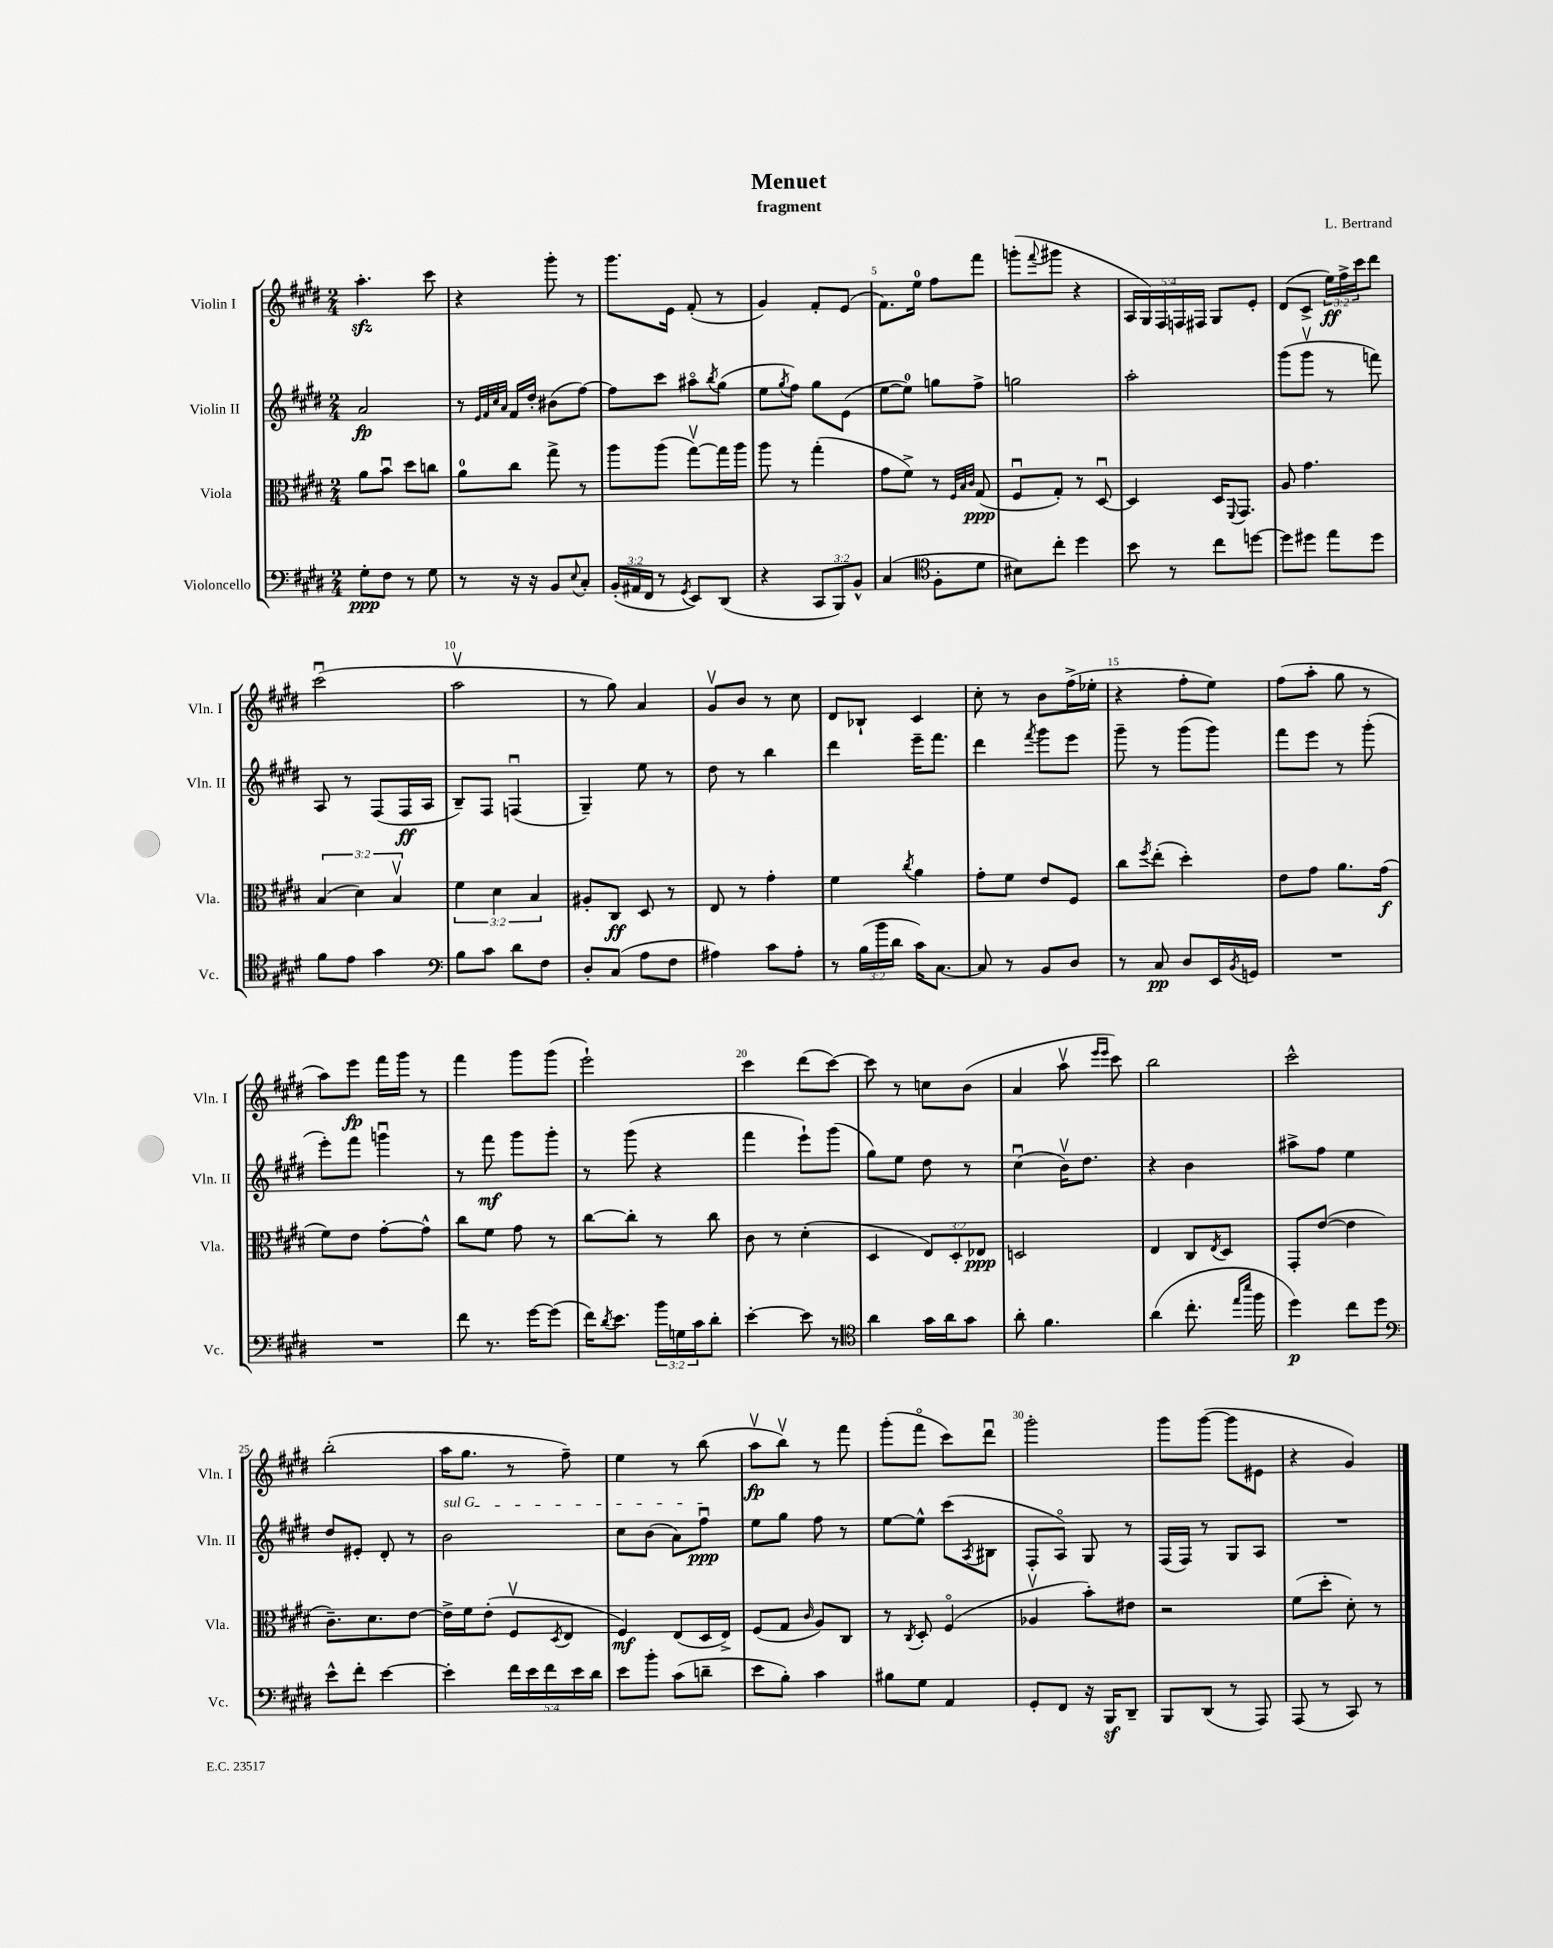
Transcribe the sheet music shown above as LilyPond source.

\header { title = "Menuet" composer = "L. Bertrand" subtitle = "fragment" }
<<
\new StaffGroup <<
\new Staff = "s0" \with { instrumentName = "Violin I" shortInstrumentName = "Vln. I" } {
    \clef treble \key e \major \numericTimeSignature \time 2/4 \override Staff.TupletNumber.text = #tuplet-number::calc-fraction-text
    a''4.-.\sfz cis'''8 |
    r4 gis'''8-. r8 |
    gis'''8. e'16 fis'8-.( r8 |
    gis'4) fis'8-. e'8( |
    fis'8.) e''16-0 fis''8 fis'''8 |
    g'''8-.( \appoggiatura { fis'''8 } gis'''8 r4 |
    \tuplet 5/4 { a16 gis16) fis16 f16 fis16 } gis8 e'8-. |
    dis'8( cis'8-> \tuplet 3/2 { e''16\ff) fis''16-> cis'''16 } dis'''8 |
    cis'''2\downbow( |
    a''2\upbow |
    r8 gis''8) a'4 |
    gis'8\upbow b'8 r8 cis''8 |
    dis'8 bes8-! cis'4 |
    cis''8-. r8 b'8 fis''16->( ees''16-. |
    r4 fis''8-. e''8) |
    fis''8( a''8-. gis''8 r8 |
    a''8) e'''8\fp fis'''16 gis'''16 r8 |
    fis'''4 gis'''8 gis'''8( |
    e'''2-!) |
    cis'''4 dis'''8( cis'''8~) |
    cis'''8 r8 c''8 b'8( |
    a'4 a''8\upbow \grace { e'''16 e'''16 } cis'''8) |
    b''2 |
    cis'''2-^ |
    b''2-.( |
    a''16 gis''8. r8 fis''8--) |
    e''4 r8 b''8( |
    a''8\upbow\fp b''8\upbow) r8 fis'''8 |
    gis'''8-.( fis'''8\flageolet cis'''8) dis'''8\downbow |
    gis'''2-. |
    gis'''8 gis'''8~( gis'''8 eis'8 |
    r4 gis'4) \bar "|." |
}
\new Staff = "s1" \with { instrumentName = "Violin II" shortInstrumentName = "Vln. II" } {
    \clef treble \key e \major \numericTimeSignature \time 2/4
    a'2\fp |
    r8 \grace { e'32 fis'32 cis''32 a'32 } fis'16 dis''16-. bis'8( fis''8~) |
    fis''8 cis'''8 ais''8\flageolet \acciaccatura { b''8 } gis''8( |
    e''8 \acciaccatura { gis''8 } fis''8) gis''8 e'8( |
    e''8~ e''8-0) g''8 fis''8-> |
    g''2 |
    a''2-. |
    gis'''8( gis'''8\upbow r8 f'''8) |
    a8 r8 fis8( fis16\ff a16 |
    b8--) fis8 f4\downbow( |
    gis4--) e''8 r8 |
    dis''8 r8 b''4 |
    dis'''4 e'''16-- fis'''8. |
    dis'''4 \acciaccatura { fis'''8 } gis'''8 e'''8 |
    gis'''8-- r8 gis'''8( gis'''8) |
    fis'''8 e'''8 r8 gis'''8-.( |
    e'''8-.) fis'''8 g'''4\downbow |
    r8 fis'''8\mf gis'''8 gis'''8-. |
    r8 gis'''8( r4 |
    fis'''4 e'''8-!) gis'''8( |
    gis''8) e''8 dis''8 r8 |
    cis''4\downbow( b'16\upbow) dis''8. |
    r4 b'4 |
    ais''8-> fis''8 e''4 |
    dis''8 eis'8-. dis'8-. r8 |
    \once \override TextSpanner.bound-details.left.text = \markup { \italic "sul G" } b'2\startTextSpan |
    cis''8 b'8( a'8) fis''8\downbow\ppp\stopTextSpan |
    e''8 gis''8 fis''8 r8 |
    e''8~ e''8-^ cis'''8( \acciaccatura { a8 } bis8 |
    fis8-. a8\flageolet) gis8 r8 |
    fis16( fis16) r8 gis8 a8 |
    R2 \bar "|." |
}
\new Staff = "s2" \with { instrumentName = "Viola" shortInstrumentName = "Vla." } {
    \clef alto \key e \major \numericTimeSignature \time 2/4 \override Staff.TupletNumber.text = #tuplet-number::calc-fraction-text
    a'8 b'8\downbow dis''8 c''8 |
    a'8-0 cis''8 gis''8-> r8 |
    a''8 a''8( gis''8~\upbow) gis''16 a''16 |
    a''8 r8 gis''4-.( |
    gis'8 fis'8->) r8 \grace { fis32 b32 cis'32 } gis8\ppp( |
    fis8\downbow gis8-.) r8 dis8~\downbow |
    dis4 dis16 \appoggiatura { fis,8 } gis,8. |
    a8 gis'4. |
    \tuplet 3/2 { b4( dis'4) b4\upbow } |
    \tuplet 3/2 { fis'4 dis'4 b4 } |
    ais8-. cis8\ff dis8 r8 |
    e8 r8 gis'4-. |
    fis'4 \acciaccatura { cis''8 } a'4 |
    gis'8-. fis'8 e'8 fis8 |
    cis''8 \acciaccatura { fis''8 } e''8-.( dis''4-.) |
    e'8 gis'8 a'8. gis'16\f( |
    fis'8) e'8 gis'8~-. gis'8-^ |
    cis''8 fis'8 gis'8 r8 |
    cis''8~ cis''8-. r8 cis''8 |
    cis'8 r8 dis'4-.( |
    dis4 \tuplet 3/2 { e8) dis8-. ees8\ppp } |
    d2 |
    e4 cis8 \acciaccatura { e8 } dis8 |
    gis,8-. e'8~( e'4 |
    cis'8.--) dis'8. e'8~ |
    e'16-> fis'16 e'8-.( fis8\upbow \acciaccatura { dis8 } e8 |
    fis4\mf) e8( dis16 e16->) |
    fis8( gis8 \grace { cis'16 } a8) cis8 |
    r8 \acciaccatura { cis8 } dis8-. fis4\flageolet( |
    aes4\upbow b'8-.) eis'8 |
    r2 |
    fis'8( dis''8-. dis'8-.) r8 \bar "|." |
}
\new Staff = "s3" \with { instrumentName = "Violoncello" shortInstrumentName = "Vc." } {
    \clef bass \key e \major \numericTimeSignature \time 2/4 \override Staff.TupletNumber.text = #tuplet-number::calc-fraction-text
    gis8-.\ppp fis8 r8 gis8 |
    r8 r16 r16 b,8 \appoggiatura { e8 } cis8-. |
    \tuplet 3/2 { b,16-.( ais,16 fis,16 } r8 \acciaccatura { gis,8 } e,8) dis,8( |
    r4 \tuplet 3/2 { cis,8 b,,8) b,8-^ } |
    cis4( \clef tenor fis8-. dis'8 |
    bis8) cis''8-. dis''4 |
    b'8 r8 cis''8 d''8~ |
    d''8 dis''8 e''8 dis''8 |
    fis'8 e'8 gis'4 |
    \clef bass b8 cis'8 dis'8 fis8 |
    dis8-. cis8( a8 fis8 |
    ais4) cis'8 ais8-. |
    r8 \tuplet 3/2 { b16( b'16 dis'16 } cis'16) cis8.~ |
    cis8 r8 b,8 dis8 |
    r8 cis8\pp dis8 e,16 \acciaccatura { b,8 } g,16 |
    R2 |
    R2 |
    fis'8 r8. gis'16~ gis'8( |
    fis'16) \acciaccatura { dis'8 } e'8. \tuplet 3/2 { b'16 g16 cis'16 } dis'8-. |
    e'4~-. e'8 r8 |
    \clef tenor a'4 gis'16 a'16 gis'8 |
    a'8-. fis'4. |
    a'4( cis''8.-. \grace { e''16 b''16 } fis''16 |
    dis''4\p) cis''8 dis''8 |
    \clef bass e'8-^ fis'8-. e'4~ |
    e'4-. \tuplet 5/4 { fis'16 e'16 fis'16 e'16 dis'16 } |
    e'8 b'8-. cis'8( d'8-- |
    e'8 b8-.) cis'4 |
    bis8 gis8 a,4 |
    gis,8-. fis,8 r16 b,,16\sf dis,8-- |
    b,,8 dis,8( r8 a,,8) |
    a,,8( r8 cis,8) r8 \bar "|." |
}
>>
>>
\layout { \context { \Score \override BarNumber.break-visibility = ##(#f #t #t) barNumberVisibility = #(every-nth-bar-number-visible 5) } }
